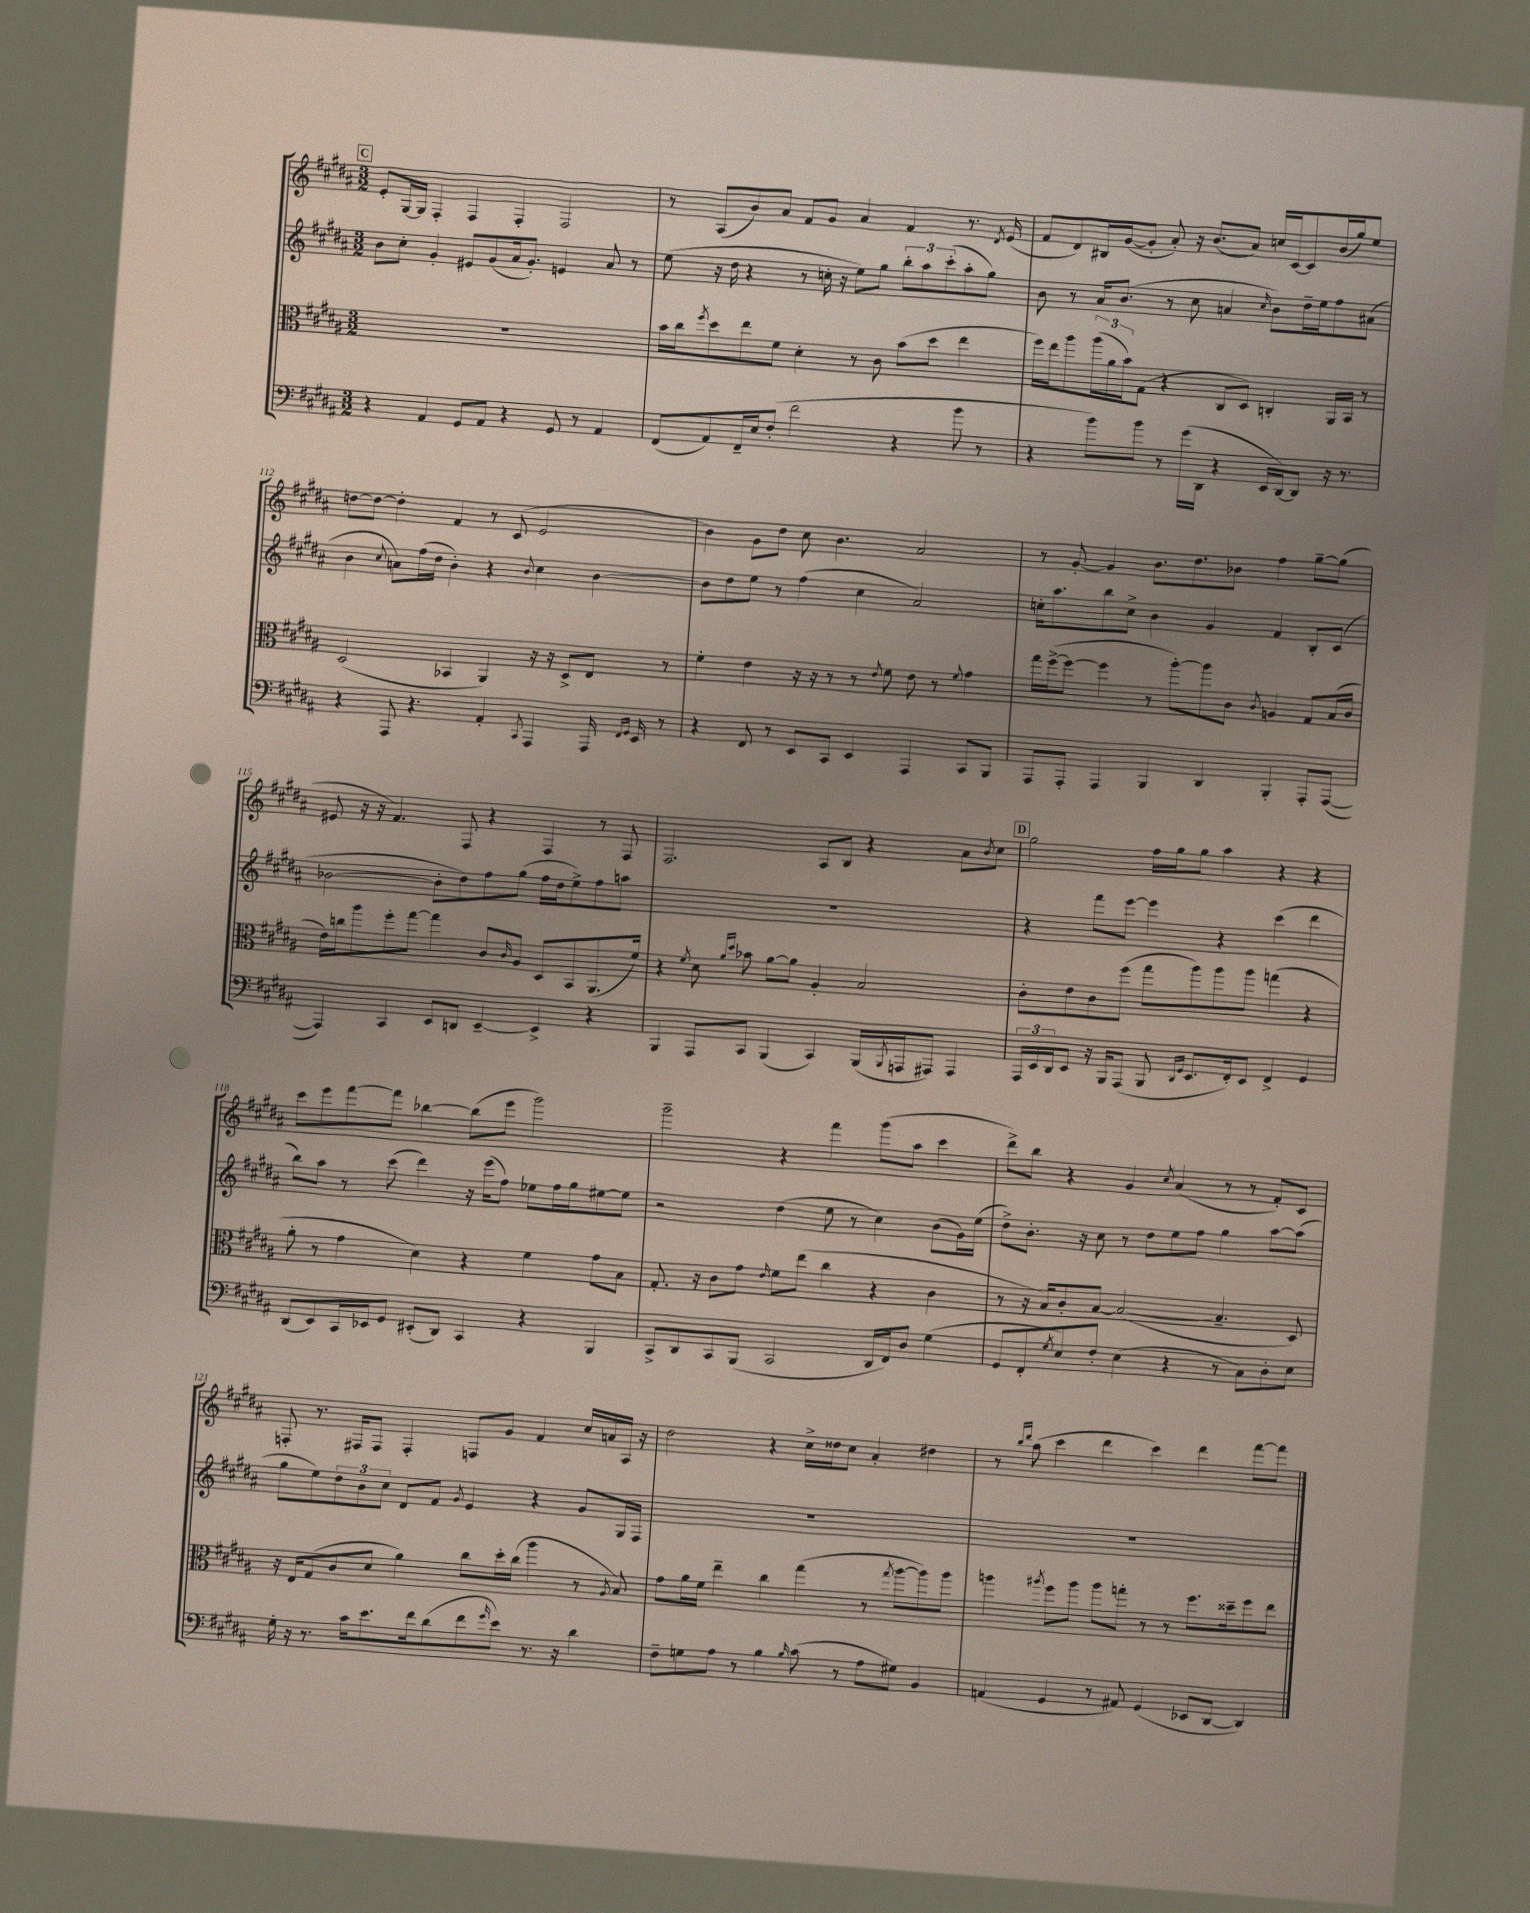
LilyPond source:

<<
\new StaffGroup <<
\new Staff = "s0" {
    \clef treble \key b \major \numericTimeSignature \time 3/2
    \mark \markup { \box "C" } e'8-. gis16~ gis16 fis4-. fis4 fis4-. fis2 |
    r8 ais8( b'8) ais'8 fis'8 gis'8 ais'4 fis'4 r8. \acciaccatura { dis'8 } e'16( |
    fis'8 dis'8) bis16 gis'16~( gis'8-. ais'8-.) r16 b'8.( ais'8) c''16 cis'16~ cis'8 b'16( gis''16) e''8 |
    d''8~ d''8~ d''4-. fis'4 r8 cis'8( e'2 |
    b'4) gis'8 dis''8 cis''8 b'4. ais'2 |
    r8 gis'8~-. gis'4 b'8. dis''8. bes'8 fis''4 gis''8~-- gis''8( |
    eis'8 r16 r16 fis'4.) fis8 r4 fis4 r8 fis8 |
    fis2. ais8 b8 r4 ais'8 \acciaccatura { b'8 } cis''8 |
    \mark \markup { \box "D" } gis''2 fis''16 gis''16 gis''8 ais''4 r4 r4 |
    cis'''8 e'''8 fis'''8~ fis'''8 bes''4~ bes''8( e'''8 gis'''2) |
    gis'''2-- r4 fis'''4 gis'''8( ais''8 cis'''4 |
    dis'''8->) b''8 r4 gis'4 \acciaccatura { cis''8 } ais'4( r8 r8 fis'8-.) cis'8 |
    f8-. r8. fis16 fis8 fis4-. f8 gis'8 fis'4 cis''16 a'16 ais16 r16 |
    dis''2 r4 cis''16-> disis''16 cis''8 ais'4-. dis''4 |
    r8 \grace { b''16 dis'''16 } ais''8( cis'''4 dis'''4 cis'''4) dis'''4 fis'''8~ fis'''8 \bar "|." |
}
\new Staff = "s1" {
    \clef treble \key b \major \numericTimeSignature \time 3/2
    \mark \markup { \box "C" } b'8 cis''8-. gis'4-. eis'8 gis'8( ais'16 gis'8.-.) e'4 ais'8 r8 |
    e''8( r16 dis''16 r4 r8 c''16-. r16 e''8) gis''8 \tuplet 3/2 { b''8-. ais''8 cis'''8-.( } ais''8-. gis''8) |
    b'8 r8 ais'16 b'8.( r8 cis''8 a'4 \grace { cis''16 } b'8) dis''16-- e''16 fis''8 ais'8( |
    b'4 \appoggiatura { cis''8 } a'8) fis''16( dis''16 b'4-.) r4 \appoggiatura { b'8 } cis''4 b'4~ |
    b'8 dis''8 e''8 r8 fis''4( cis''4 ais'2) |
    c''16-. ais''8. b''8 c''8-> b'4 gis'4 fis'4 b8-. cis'8( |
    bes'2~ bes'8-. dis''8) fis''8 gis''8( fis''16 dis''16 e''8->) fis''8 a''8 |
    R1. |
    \mark \markup { \box "D" } r4 fis'''8 e'''8~ e'''4 r4 cis'''4( dis'''4 |
    b''8) ais''8 r8 cis'''8( dis'''4) r16 e'''16( fis''8) ees''8 fis''16 gis''16 eis''8~ eis''8 |
    r2 dis''4( e''8 r8 cis''4) b'8( gis'16) e''16( |
    dis''8->) b'8.-. r16 cis''8 r8 dis''8 e''8 fis''8 gis''4 ais''8~ ais''8( |
    gis''8 e''8) \tuplet 3/2 { dis''8 b'8 cis''8 } dis'8 fis'8 \acciaccatura { gis'8 } e'4 r4 gis'8 gis16 fis16 |
    R1. |
    R1. \bar "|." |
}
\new Staff = "s2" {
    \clef alto \key b \major \numericTimeSignature \time 3/2
    \mark \markup { \box "C" } R1. |
    b'16 cis''16 \acciaccatura { fis''8 } dis''8 e''8 fis'8 dis'4-. r8 cis'8 b'8( dis''8 e''4 |
    fis''16) e''16 ais''8 \tuplet 3/2 { ais''16( ais'16 b'16) } gis8( r4 cis8 dis8) c4-. ais,16 b,16 r8 |
    dis2( bes,4 ais,4) r16 r16 dis8-> e8 r8 |
    fis'4-. e'4 r16 r16 r8 r8 \acciaccatura { e'8 } fis'8 e'8 r8 \appoggiatura { fis'8 } gis'4 |
    gis''16 fis''16~->( fis''8~ fis''4 r8 ais''8~-.) ais''8 cis'8 \acciaccatura { cis'8 } a4 gis8 b16( cis'16 |
    e'16) c''16 ais''8 fis''8-. gis''8~ gis''4 cis'8 \grace { cis'16 } ais8 dis8 b,8 ais,8.( fis'16) |
    r4 \acciaccatura { fis'8 } dis'8 \grace { ais'16 dis''16 } bes'8 ais'8~ ais'8 ais4-. b2 |
    \mark \markup { \box "D" } cis'8-. e'8 cis'8 fis''8( gis''8 ais''8) ais''8 ais''8 g''4( r4 |
    ais'8-. r8 gis'4 dis'4) r4 fis'4 gis'8 b8 |
    gis8.-. r16 cis'8 gis'8 \grace { e'16 } fis'8 e''8( cis''4 r4 cis'4 |
    r8 r16 b16) cis'8-. b8~ b2~( b4.-- dis8) |
    r16 e16 gis8( cis'8 dis'8 ais'4) cis''8 dis''16-. cis''16( ais''4 r8 \acciaccatura { ais8 } b8) |
    gis'8 ais'16 fis'16 e''4-- cis''4 gis''4( r8 \acciaccatura { gis''8 } ais''8~ ais''8) ais''8 |
    a''4 \acciaccatura { ais''8 } fis''8 ais''8 ais''8 g''8-. r8 r8 fis''8. disis''16-- fis''8 e''8 \bar "|." |
}
\new Staff = "s3" {
    \clef bass \key b \major \numericTimeSignature \time 3/2
    \mark \markup { \box "C" } r4 ais,4 gis,8 ais,8 r4 gis,8 r8 ais,4 |
    fis,8( ais,8) fis,16-- e16 fis8-.( fis'2 r4 b'8 r8 |
    r4 b'8) b'8 r8 gis'16( dis,16 r4 e,16 dis,16~) dis,8 r16 r8. |
    r4 ais,,8 r4. ais,4-. \acciaccatura { cis,8 } ais,,4 ais,,16 \grace { fis,16 gis,16 } e,16 r8 |
    r4 fis,8 r8 e,8 cis,8 e,4 ais,,4 cis,8 b,,8 |
    ais,,8 ais,,8-. ais,,4 b,,4 dis,4 b,,4-. ais,,8-. ais,,8~( |
    ais,,4) cis,4 e,8 d,8 e,4~-- e,4-> r4 |
    b,,4 ais,,8 cis,8 b,,4( cis,4) b,,16( \acciaccatura { b,,8 } a,,16 ais,,8) ais,,4 |
    \mark \markup { \box "D" } \tuplet 3/2 { ais,,16 e,16 dis,16 } e,8 r16 b,,16 ais,,8( b,,8 \grace { dis,16 gis,16 } e,8. fis,16-.) e,8 fis,4-> gis,4 |
    dis,8( e,8) cis,16 ees,16 gis,8 eis,8-.( dis,8) cis,4 r4 b,,4 |
    cis,8-> dis,8 cis,8 b,,8( cis,2 dis,16 fis,16) dis8 gis4( |
    gis,8 fis,8-. \acciaccatura { gis8 } e8) fis8-. e4( r4 r8 cis8) dis8-. e8 |
    gis16-. r16 r8. cis'16 e'8. fis'16 dis'8( fis'8 \grace { gis'16 } e'8) r8. r16 dis'4 |
    fis8-- g8 ais8 r8 b4 \grace { b16 } cis'8( r8 ais8 gis8) b,4 |
    a,4( gis,4 r8 ais,8) gis,4( ees,8 dis,8~ dis,4) \bar "|." |
}
>>
>>
\layout { \context { \Score currentBarNumber = #109 } }
